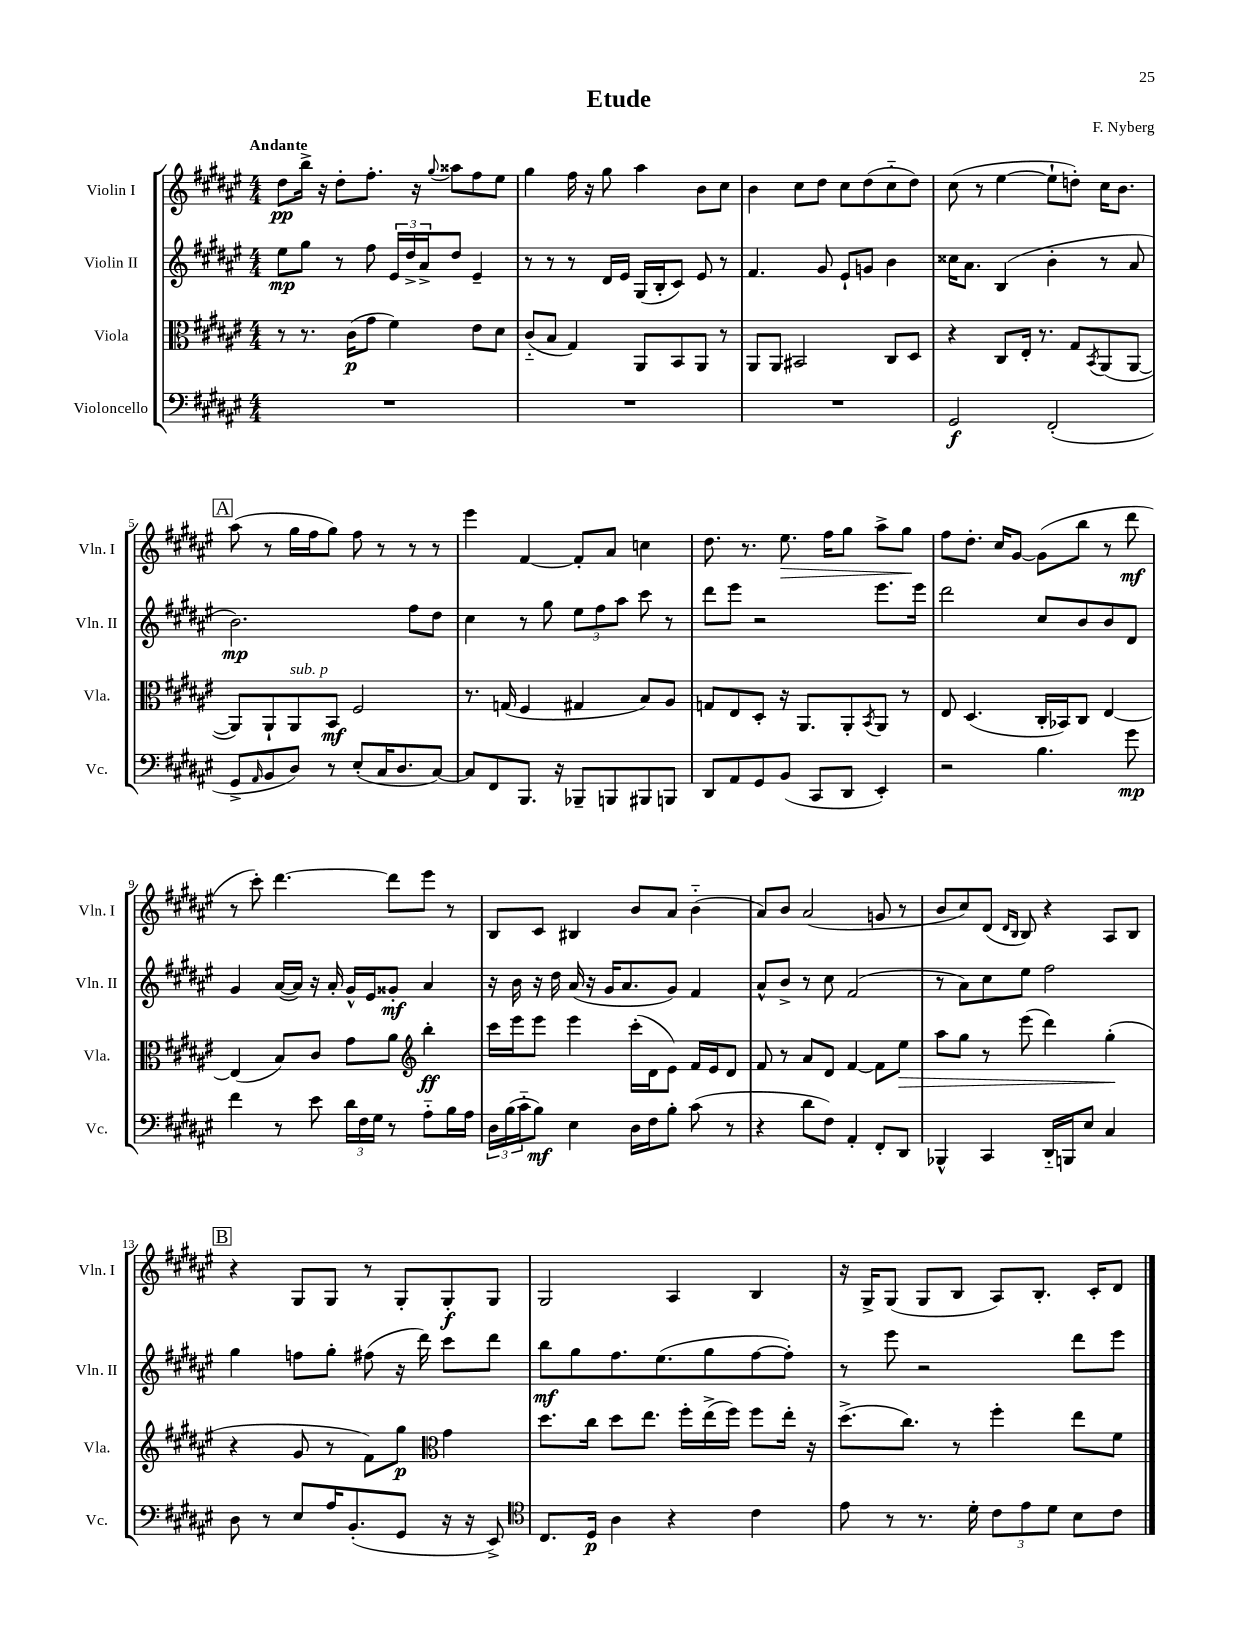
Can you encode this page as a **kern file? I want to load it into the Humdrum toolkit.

**kern	**dynam	**kern	**dynam	**kern	**dynam	**kern	**dynam
*part4	*part4	*part3	*part3	*part2	*part2	*part1	*part1
*staff4	*staff4	*staff3	*staff3	*staff2	*staff2	*staff1	*staff1
*I"Violoncello	*	*I"Viola	*	*I"Violin II	*	*I"Violin I	*
*I'Vc.	*	*I'Vla.	*	*I'Vln. II	*	*I'Vln. I	*
*clefF4	*	*clefC3	*	*clefG2	*	*clefG2	*
*k[f#c#g#d#a#e#]	*	*k[f#c#g#d#a#e#]	*	*k[f#c#g#d#a#e#]	*	*k[f#c#g#d#a#e#]	*
*M4/4	*	*M4/4	*	*M4/4	*	*M4/4	*
=1	=1	=1	=1	=1	=1	=1	=1
!	!	!	!	!	!	!LO:TX:a:B:t=Andante	!
1r	.	8r	.	8ee#\L	mp	8dd#\L	pp
.	.	8.r	.	8gg#\J	.	16bb^\Jk	.
.	.	.	.	.	.	16r	.
.	.	.	.	8r	.	8dd#'\L	.
.	.	(16c#\KL	p	.	.	.	.
.	.	8g#\J	.	8ff#\	.	8.ff#'\J	.
.	.	4f#\)	.	24e#/LL	.	.	.
.	.	.	.	24dd#^/	.	.	.
.	.	.	.	.	.	16r	.
.	.	.	.	24a#^/J	.	.	.
.	.	.	.	.	.	8qqgg#/	.
.	.	.	.	8dd#/J	.	8aa##X\L	.
.	.	8e#\L	.	4e#~/	.	8ff#\	.
.	.	8d#\J	.	.	.	8ee#\J	.
=2	=2	=2	=2	=2	=2	=2	=2
1r	.	(8c#/L	.	8r	.	4gg#\	.
.	.	8B/J	.	8r	.	.	.
.	.	4G#/)	.	8r	.	16ff#\	.
.	.	.	.	.	.	16r	.
.	.	.	.	16d#/LL	.	8gg#\	.
.	.	.	.	16e#/JJ	.	.	.
.	.	8AA#/L	.	(16G#/LL	.	4aa#\	.
.	.	.	.	16B'/J	.	.	.
.	.	8BB/	.	8c#/J)	.	.	.
.	.	8AA#/J	.	8e#/	.	8b\L	.
.	.	8r	.	8r	.	8cc#\J	.
=3	=3	=3	=3	=3	=3	=3	=3
1r	.	8AA#/L	.	4.f#/	.	4b\	.
.	.	8AA#/J	.	.	.	.	.
.	.	2BB#X/	.	.	.	8cc#\L	.
.	.	.	.	8g#/	.	8dd#\J	.
.	.	.	.	8e#`/L	.	8cc#\L	.
.	.	.	.	8gn/J	.	(8dd#\	.
.	.	8C#/L	.	4b\	.	8cc#\	.
.	.	8D#/J	.	.	.	8dd#\J)	.
=4	=4	=4	=4	=4	=4	=4	=4
2GG#/	f	4r	.	16cc##X\KL	.	(8cc#\	.
.	.	.	.	8.a#\J	.	.	.
.	.	.	.	.	.	8r	.
.	.	8C#/L	.	(4B/	.	[4ee#\	.
.	.	16E#'/Jk	.	.	.	.	.
.	.	8.r	.	.	.	.	.
(2FF#'/	.	.	.	4b'\	.	8ee#`\L]	.
.	.	8G#/L	.	.	.	8ddn'\J)	.
.	.	8qBB/	.	.	.	.	.
.	.	(8AA#/	.	8r	.	16cc#\KL	.
.	.	.	.	.	.	8.b\J	.
.	.	[8AA#/J	.	8a#/	.	.	.
!!LO:LB:g=z
!!LO:REH:place=s1:t=A
=5	=5	=5	=5	=5	=5	=5	=5
8GG#^/L	.	8AA#/L])	.	2.b\)	mp	(8aa#\	.
16qqAA#/	.	.	.	.	.	.	.
8BB/	.	8AA#`/	.	.	.	8r	.
!	!	!LO:TX:a:i:t=sub. p	!	!	!	!	!
8D#/J)	.	8AA#/	.	.	.	16gg#\LL	.
.	.	.	.	.	.	16ff#\J	.
8r	.	8BB/J	mf	.	.	8gg#\J)	.
(8E#'/L	.	2F#/	.	.	.	8ff#\	.
16C#/K	.	.	.	.	.	8r	.
8.D#/	.	.	.	.	.	.	.
.	.	.	.	8ff#\L	.	8r	.
[8C#/J)	.	.	.	8dd#\J	.	8r	.
=6	=6	=6	=6	=6	=6	=6	=6
8C#/L]	.	8.r	.	4cc#\	.	4eee#\	.
8FF#/	.	.	.	.	.	.	.
.	.	(16Gn/	.	.	.	.	.
8.BBB/J	.	4F#/	.	8r	.	[4f#/	.
.	.	.	.	8gg#\	.	.	.
16r	.	.	.	.	.	.	.
8BBB-X~/L	.	4G#X/	.	12ee#\L	.	8f#'/L]	.
.	.	.	.	12ff#\	.	.	.
8BBBn/	.	.	.	.	.	8a#/J	.
.	.	.	.	12aa#\J	.	.	.
8BBB#X/	.	8B/L)	.	8ccc#\	.	4ccn\	.
8BBBn/J	.	8A#/J	.	8r	.	.	.
=7	=7	=7	=7	=7	=7	=7	=7
8DD#/L	.	8Gn/L	.	8ddd#\L	.	8.dd#\	.
8AA#/	.	8E#/	.	8eee#\J	.	.	.
.	.	.	.	.	.	8.r	.
8GG#/	.	8D#'/J	.	2r	.	.	.
!	!	!	!	!	!	!	!LO:HP:b
(8BB/J	.	16r	.	.	.	8.ee#\	>
.	.	8.AA#/L	.	.	.	.	.
8CC#/L	.	.	.	.	.	.	.
.	.	.	.	.	.	16ff#\KL	.
8DD#/J	.	8AA#'/	.	.	.	8gg#\J	.
.	.	8qBB/	.	.	.	.	.
4EE#'/)	.	8AA#/J	.	8.eee#\L	.	8aa#^\L	.
.	.	8r	.	.	.	8gg#\J	.
.	.	.	.	16eee#\Jk	.	.	.
.	.	.	.	.	.	.	]
=8	=8	=8	=8	=8	=8	=8	=8
2r	.	8E#/	.	2ddd#\	.	8ff#\L	.
.	.	(4.D#/	.	.	.	8.dd#'\J	.
.	.	.	.	.	.	16cc#/KL	.
.	.	.	.	.	.	[8g#/J	.
4.B\	.	16C#'/LL	.	8cc#/L	.	(8g#\L]	.
.	.	16BB-X/J)	.	.	.	.	.
.	.	8C#/J	.	8b/	.	8bb\J	.
.	.	[4E#/	.	8b/	.	8r	.
8g#\	mp	.	.	8d#/J	.	8ddd#\	mf
!!LO:LB:g=z
=9	=9	=9	=9	=9	=9	=9	=9
4f#\	.	(4E#/]	.	4g#/	.	8r	.
.	.	.	.	.	.	8ccc#'\)	.
8r	.	8B/L)	.	([16a#/LL	.	[4.ddd#\	.
.	.	.	.	16a#/JJ])	.	.	.
8e#\	.	8c#/J	.	16r	.	.	.
.	.	.	.	16a#'/	.	.	.
24d#\LL	.	8g#\L	.	16g#^^/LL	.	.	.
24F#\	.	.	.	.	.	.	.
.	.	.	.	16e#/J	.	.	.
24G#\JJ	.	.	.	.	.	.	.
8r	.	8a#\J	.	8g##X'/J	mf	8ddd#\L]	.
*	*	*clefG2	*	*	*	*	*
8A#\L	.	4bb'\	ff	4a#/	.	8eee#\J	.
16B\L	.	.	.	.	.	8r	.
16A#\JJ	.	.	.	.	.	.	.
=10	=10	=10	=10	=10	=10	=10	=10
24D#\LL	.	16ccc#\LL	.	16r	.	8B/L	.
(24B\	.	.	.	.	.	.	.
.	.	16eee#\J	.	16b\	.	.	.
24c#\J	.	.	.	.	.	.	.
8B\J)	mf	8eee#\J	.	16r	.	8c#/J	.
.	.	.	.	16dd#\	.	.	.
4E#\	.	4eee#\	.	(16a#/	.	4B#X/	.
.	.	.	.	16r	.	.	.
.	.	.	.	16g#/KL	.	.	.
.	.	.	.	8.a#/	.	.	.
16D#\LL	.	(16ccc#'\LL	.	.	.	8b/L	.
16F#\J	.	16d#\J	.	.	.	.	.
8B'\J	.	8e#\J)	.	8g#/J)	.	8a#/J	.
(8c#\	.	16f#/LL	.	4f#/	.	(4b\	.
.	.	16e#/J	.	.	.	.	.
8r	.	8d#/J	.	.	.	.	.
=11	=11	=11	=11	=11	=11	=11	=11
4r	.	8f#/	.	8a#^^/L	.	8a#/L)	.
.	.	8r	.	8b^/J	.	8b/J	.
8d#\L	.	8a#/L	.	8r	.	(2a#/	.
8F#\J)	.	8d#/J	.	8cc#\	.	.	.
4AA#'/	.	[4f#/	.	(2f#/	.	.	.
8FF#'/L	.	8f#\L]	.	.	.	8gn/	.
!	!	!	!LO:HP:b	!	!	!	!
8DD#/J	.	8ee#\J	>	.	.	8r	.
=12	=12	=12	=12	=12	=12	=12	=12
4BBB-X^^/	.	8aa#\L	.	8r	.	8b/L	.
.	.	8gg#\J	.	8a#\L)	.	8cc#/)	.
4CC#/	.	8r	.	8cc#\	.	(8d#/J	.
.	.	.	.	.	.	16qqd#/LL	.
.	.	.	.	.	.	16qqB/JJ	.
.	.	(8eee#\	.	8ee#\J	.	8B/)	.
16DD#/LL	.	4ddd#\)	.	2ff#\	.	4r	.
16BBBn/J	.	.	.	.	.	.	.
8E#/J	.	.	.	.	.	.	.
4C#/	.	(4gg#'\	.	.	.	8A#/L	.
.	.	.	.	.	.	8B/J	.
.	.	.	]	.	.	.	.
!!LO:LB:g=z
!!LO:REH:place=s1:t=B
=13	=13	=13	=13	=13	=13	=13	=13
8D#\	.	4r	.	4gg#\	.	4r	.
8r	.	.	.	.	.	.	.
8E#/L	.	8g#/	.	8ffn\L	.	8G#/L	.
16A#/K	.	8r	.	8gg#'\J	.	8G#/J	.
(8.BB'/	.	.	.	.	.	.	.
.	.	8f#\L)	.	(8ff#X\	.	8r	.
8GG#/J	.	8gg#\J	p	16r	.	8G#'/L	.
.	.	.	.	16ddd#\)	.	.	.
*	*	*clefC3	*	*	*	*	*
16r	.	4g#\	.	8ccc#\L	.	8G#'/	f
16r	.	.	.	.	.	.	.
8EE#^/)	.	.	.	8ddd#\J	.	8G#/J	.
=14	=14	=14	=14	=14	=14	=14	=14
*clefC4	*	*	*	*	*	*	*
8.C#/L	.	8.dd#\L	.	8bb\L	mf	2G#/	.
.	.	.	.	8gg#\	.	.	.
16D#/Jk	p	16cc#\Jk	.	.	.	.	.
4A#\	.	8dd#\L	.	8.ff#\	.	.	.
.	.	8.ee#\J	.	.	.	.	.
.	.	.	.	(8.ee#\	.	.	.
4r	.	.	.	.	.	4A#/	.
.	.	16ff#'\LL	.	.	.	.	.
.	.	(16ee#^\	.	8gg#\	.	.	.
.	.	16ff#\JJ)	.	.	.	.	.
4c#\	.	8ff#\L	.	[8ff#\	.	4B/	.
.	.	16ee#'\Jk	.	8ff#'\J])	.	.	.
.	.	16r	.	.	.	.	.
=15	=15	=15	=15	=15	=15	=15	=15
8e#\	.	(8.dd#^\L	.	8r	.	16r	.
.	.	.	.	.	.	16G#^/KL	.
8r	.	.	.	8eee#\	.	(8G#/J	.
.	.	8.cc#\J)	.	.	.	.	.
8.r	.	.	.	2r	.	8G#/L	.
.	.	8r	.	.	.	8B/J	.
16d#'\	.	.	.	.	.	.	.
12c#\L	.	4ff#'\	.	.	.	8A#/L)	.
12e#\	.	.	.	.	.	.	.
.	.	.	.	.	.	8.B'/J	.
12d#\J	.	.	.	.	.	.	.
8B\L	.	8ee#\L	.	8ddd#\L	.	.	.
.	.	.	.	.	.	16c#'/KL	.
8c#\J	.	8f#\J	.	8eee#\J	.	8d#/J	.
==	==	==	==	==	==	==	==
*-	*-	*-	*-	*-	*-	*-	*-
